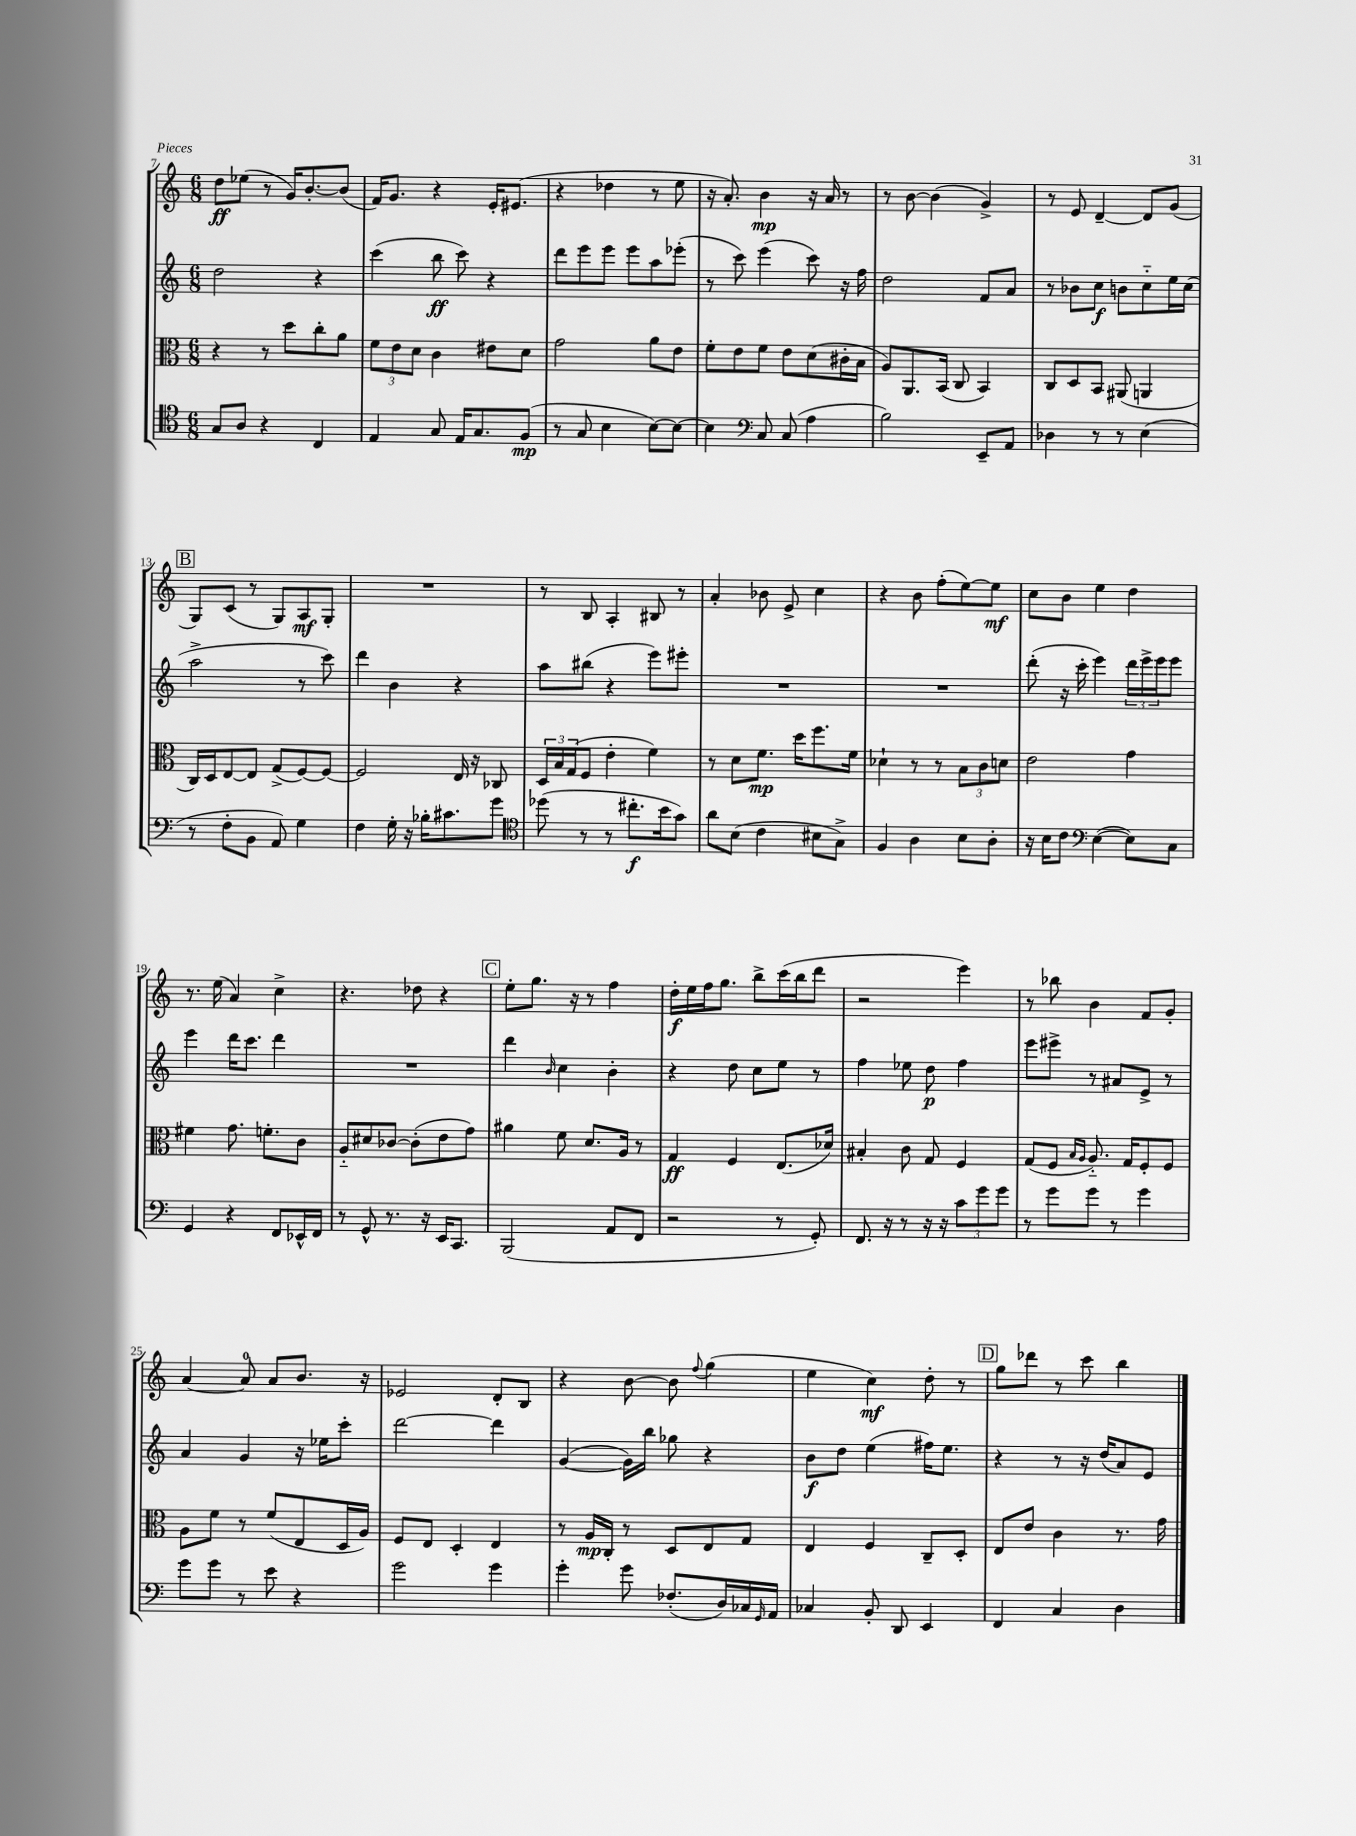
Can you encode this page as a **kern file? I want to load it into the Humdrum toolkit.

**kern	**kern	**kern	**kern
*staff4	*staff3	*staff2	*staff1
*clefC4	*clefC3	*clefG2	*clefG2
*k[]	*k[]	*k[]	*k[]
*M6/8	*M6/8	*M6/8	*M6/8
8G	4r	2dd	8dd
8A	.	.	(8ee-
4r	8r	.	8r
.	8dd	.	16g)
.	.	.	[8.b'
4C	8cc'	4r	.
.	8a	.	(8b]
=	=	=	=
4E	12f	(4ccc	16f)
.	.	.	8.g
.	12e	.	.
.	12d	.	.
8G	4c	8bb	4r
16E	.	8ccc)	.
8.G	.	.	.
.	8e#	4r	16e'
.	.	.	(8.e#
(8F	8d	.	.
=	=	=	=
8r	2g	8ddd	4r
8G	.	8eee	.
4B	.	8eee	4dd-
.	.	8eee	.
[8B)	8a	8aa	8r
8B_	8e	(8eee-'	8ee
=	=	=	=
4B]	8f'	8r	16r
.	.	.	8.a')
.	8e	8ccc)	.
*clefF4	*	*	*
8C	8f	(4eee	4b
(8C	8e	.	.
4A	(8d	8ccc)	16r
.	.	.	16a
.	16c#'	16r	8r
.	16B	16ff	.
=	=	=	=
2B)	8A)	2dd	8r
.	8.AA	.	[8b
.	.	.	(4b]
.	(16BB	.	.
.	8C	.	.
8EE~	4BB)	8f	4g^)
8AA	.	8a	.
=	=	=	=
4D-	8C	8r	8r
.	8D	8b-	8e
8r	8BB	8cc	[4d~
8r	(8AA#	8b	.
(4E	4AA	8cc'~	8d]
.	.	16ee	(8g
.	.	(16cc	.
=	=	=	=
8r	16C)	2aa^	8G)
.	16D	.	.
8F'	[8E	.	(8c
8BB	8E]	.	8r
8AA)	(8G^	.	8G)
4G	[8F)	8r	8A
.	8F_	8ccc)	8G'
=	=	=	=
4F	2F]	4ddd	2.r
16G'	.	4b	.
16r	.	.	.
16B-'	.	.	.
8.c#	.	.	.
.	16E	4r	.
.	16r	.	.
8g	8C-	.	.
=	=	=	=
*clefC4	*	*	*
(8dd-	24D	8aa	8r
.	24B	.	.
.	(24G	.	.
8r	8F	(8bb#	8B
8r	4e'	4r	4A'
8.cc#'	.	.	.
.	4f)	8eee)	8B#
16b	.	.	.
8g)	.	8eee#'	8r
=	=	=	=
8a	8r	2.r	4a'
(8B	8d	.	.
4c	8.f	.	8b-
.	.	.	8e^
.	16dd	.	.
8B#	8.ff	.	4cc
8G^)	.	.	.
.	16f	.	.
=	=	=	=
4F	4d-`	2.r	4r
4A	8r	.	8b
.	8r	.	(8ff'
8B	12B	.	[8ee)
.	12c	.	.
8A'	.	.	8ee]
.	12d	.	.
=	=	=	=
16r	2e	(8ddd'	8cc
16B	.	.	.
8c	.	16r	8b
.	.	16ccc'	.
*clefF4	*	*	*
([4E	.	4eee)	4ee
8E])	4g	24ddd	4dd
.	.	24eee^	.
.	.	24eee	.
8C	.	8eee	.
=	=	=	=
4GG	4f#	4eee	8.r
.	.	.	(16ee
4r	8.g	16ddd	4a)
.	.	8.ccc	.
.	8.f'	.	.
8FF	.	4ddd	4cc^
16EE-^^	8c	.	.
16FF	.	.	.
=	=	=	=
8r	8A'~	2.r	4.r
8GG^^	8d#	.	.
8.r	[8c-	.	.
.	(8c-']	.	8dd-
16r	.	.	.
16EE	8e	.	4r
8.CC	.	.	.
.	8g)	.	.
=	=	=	=
(2BBB	4a#	4ddd	8ee'
.	.	.	8.gg
.	.	16qqb	.
.	8f	4cc	.
.	.	.	16r
.	8.d	.	8r
8AA	.	4b'	4ff
.	16A	.	.
8FF	8r	.	.
=	=	=	=
2r	4G	4r	16dd'
.	.	.	16ee
.	.	.	16ff
.	.	.	8.gg
.	4F	8dd	.
.	.	8cc	8bb^
8r	(8.E	8ee	(16ccc
.	.	.	16bb
8GG')	.	8r	8ddd
.	16d-)	.	.
=	=	=	=
8.FF	4B#'	4ff	2r
16r	.	.	.
8r	8c	8ee-	.
16r	8G	8dd	.
16r	.	.	.
12c	4F	4ff	4eee)
12g	.	.	.
12g	.	.	.
=	=	=	=
8r	(8G	8eee	8r
8g	8F	8eee#^	8bb-
.	16qqB	.	.
.	16qqA	.	.
8g	8.A'~)	8r	4b
8r	.	8a#	.
.	16G	.	.
4g	8F'	8e^	8f
.	8F	8r	8g'
=	=	=	=
8g	8A	4a	[4a
8g	8f	.	.
8r	8r	4g	8a]
8e	(8f	.	8a
4r	8E	16r	8.b
.	.	16ee-	.
.	16D	8ccc'	.
.	16A)	.	16r
=	=	=	=
2g	8F	[2ddd	2e-
.	8E	.	.
.	4D'	.	.
4g	4E	4ddd]	8d'
.	.	.	8B
=	=	=	=
4g'	8r	([4g	4r
.	16A	.	.
.	16C'	.	.
8g	8r	16g])	[8b
.	.	16bb	.
(8.F-'	8D	8gg-	8b]
.	.	.	8qqff
.	8E	4r	(4gg
16D)	.	.	.
16C-	8G	.	.
16qqGG	.	.	.
16AA	.	.	.
=	=	=	=
4C-	4E	8b	4ee
.	.	8dd	.
8BB'	4F	(4ee	4cc)
8DD	.	.	.
4EE	8C~	16ff#)	8dd'
.	.	8.ee	.
.	8D'	.	8r
=	=	=	=
4FF	8E	4r	8gg
.	8e	.	8ddd-
4C	4c	8r	8r
.	.	16r	8ccc
.	.	(16dd	.
4D	8.r	8a)	4bb
.	.	8e	.
.	16g	.	.
==	==	==	==
*-	*-	*-	*-
